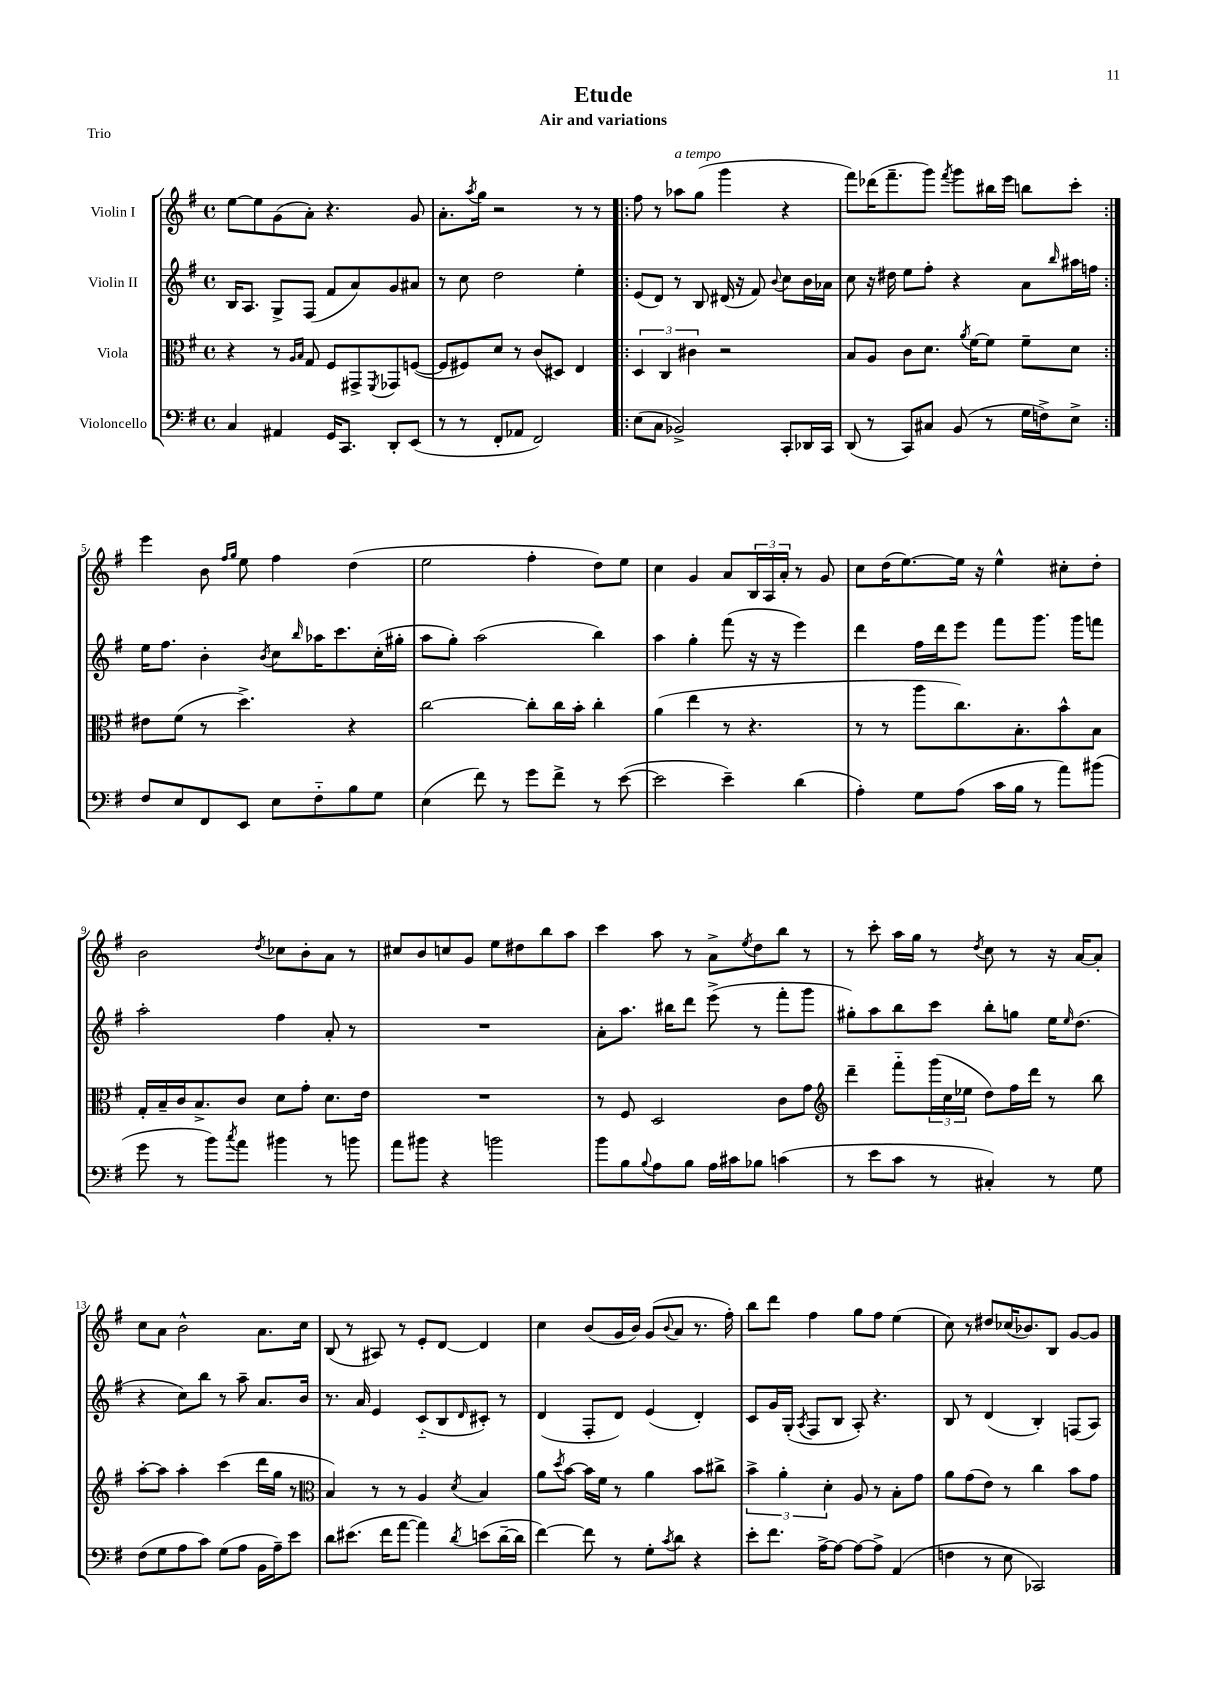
\header { title = "Etude" subtitle = "Air and variations" piece = "Trio" }
<<
\new StaffGroup <<
\new Staff = "s0" \with { instrumentName = "Violin I" } {
    \clef treble \key g \major \defaultTimeSignature \time 4/4
    e''8~ e''8 g'8( a'8-.) r4. g'8 |
    a'8.-. \acciaccatura { a''8 } g''16 r2 r8 r8 |
    \repeat volta 2 { fis''8 r8 aes''8^\markup { \italic "a tempo" } g''8( g'''4 r4 |
    fis'''8) des'''16( fis'''8.-- g'''8) \acciaccatura { fis'''8 } g'''8 bis''16 e'''16 b''8 c'''8-. | }
    e'''4 b'8 \grace { fis''16 g''16 } e''8 fis''4 d''4( |
    e''2 fis''4-. d''8) e''8 |
    c''4 g'4 a'8 \tuplet 3/2 { b16 a16 a'16-. } r8 g'8 |
    c''8 d''16( e''8.~) e''16 r16 e''4-^ cis''8-. d''8-. |
    b'2 \acciaccatura { d''8 } ces''8 b'8-. a'8 r8 |
    cis''8 b'8 c''8 g'8 e''8 dis''8 b''8 a''8 |
    c'''4 a''8 r8 a'8-> \acciaccatura { e''8 } d''8 b''8 r8 |
    r8 c'''8-. a''16 g''16 r8 \acciaccatura { d''8 } c''8 r8 r16 a'16~ a'8-. |
    c''8 a'8 b'2-^ a'8. c''16 |
    b8( r8 ais8) r8 e'8-. d'8~ d'4 |
    c''4 b'8( g'16 b'16) g'8( \appoggiatura { b'8 } a'8 r8. fis''16-.) |
    b''8 d'''8 fis''4 g''8 fis''8 e''4( |
    c''8) r8 dis''8 ces''16( bes'8.) b8 g'8~ g'8 \bar "|." |
}
\new Staff = "s1" \with { instrumentName = "Violin II" } {
    \clef treble \key g \major \defaultTimeSignature \time 4/4
    b16 a8. g8-> fis8( fis'8 a'8) g'8 ais'8 |
    r8 c''8 d''2 e''4-. |
    \repeat volta 2 { e'8( d'8) r8 b8 dis'16( r16 fis'8) \appoggiatura { b'8 } c''8 b'16 aes'16 |
    c''8 r16 dis''16 e''8 fis''8-. r4 a'8 \grace { b''16 } ais''16 f''16 | }
    e''16 fis''8. b'4-. \acciaccatura { b'8 } c''8 \grace { b''16 } aes''16 c'''8. c''16-.( gis''16-. |
    a''8 g''8-.) a''2( b''4) |
    a''4 g''4-. fis'''8( r16 r16 e'''4) |
    d'''4 fis''16 d'''16 e'''8 fis'''8 g'''8. g'''16 f'''8 |
    a''2-. fis''4 a'8-. r8 |
    R1 |
    a'8-. a''8. bis''16 d'''8 e'''8->( r8 fis'''8-. g'''8 |
    gis''8-.) a''8 b''8 c'''8 b''8-. g''8 e''16 \grace { e''16 } d''8.( |
    r4 c''8) b''8 r8 a''8-- a'8. b'16 |
    r8. a'16 e'4 c'8-_( b8 \grace { d'16 } cis'8-.) r8 |
    d'4( fis8-. d'8) e'4( d'4-.) |
    c'8 g'16 g16-.( \acciaccatura { a8 } fis8 b8 a8-.) r4. |
    b8 r8 d'4( b4-.) f8( a8) \bar "|." |
}
\new Staff = "s2" \with { instrumentName = "Viola" } {
    \clef alto \key g \major \defaultTimeSignature \time 4/4
    r4 r8 \grace { a16 b16 } g8 fis8 gis,8-> \acciaccatura { fis,8 } ges,8 f8~( |
    f8 fis8) d'8 r8 c'8( dis8) e4 |
    \repeat volta 2 { \tuplet 3/2 { d4 c4 cis'4 } r2 |
    b8 a8 c'8 d'8. \acciaccatura { a'8 } fis'16~ fis'8 fis'8-- d'8 | }
    eis'8 fis'8( r8 d''4.->) r4 |
    c''2~ c''8-. c''16 b'16-. c''4-. |
    a'4( e''4 r8 r4. |
    r8 r8 a''8 c''8.) b8.-. b'8-^ b8 |
    g16-. b16-- c'16 b8.-> c'8 d'8 g'8-. d'8. e'16 |
    R1 |
    r8 fis8 d2 c'8 g'8 |
    \clef treble d'''4-- fis'''8-_ \tuplet 3/2 { g'''16( c''16 ees''16 } d''8) fis''16 d'''16 r8 b''8 |
    a''8~-. a''8 a''4-. c'''4( d'''16 g''16 r8 |
    \clef alto b4) r8 r8 a4 \acciaccatura { d'8 } b4 |
    a'8 \acciaccatura { d''8 } b'8~ b'16 fis'16 r8 a'4 b'8 cis''8-> |
    \tuplet 3/2 { b'4-> a'4-. d'4-. } a8 r8 b8-. g'8 |
    a'8 g'8( e'8) r8 c''4 b'8 g'8 \bar "|." |
}
\new Staff = "s3" \with { instrumentName = "Violoncello" } {
    \clef bass \key g \major \defaultTimeSignature \time 4/4
    c4 ais,4 g,16 c,8. d,8-. e,8( |
    r8 r8 fis,8-. aes,8 fis,2) |
    \repeat volta 2 { e8( c8 bes,2->) c,8-. des,16 c,16 |
    d,8( r8 c,8) cis8 b,8( r8 g16 f16->) e8-> | }
    fis8 e8 fis,8 e,8 e8 fis8-_ b8 g8 |
    e4( fis'8) r8 g'8 fis'8-> r8 e'8~( |
    e'2 e'4--) d'4( |
    a4-.) g8 a8( c'16 b16 r8 a'8) bis'8( |
    g'8 r8 b'8) \acciaccatura { c''8 } a'8 bis'4 r8 b'8 |
    a'8 bis'8 r4 b'2 |
    b'8 b8 \appoggiatura { b8 } a8 b8 a16 cis'16 bes8 c'4( |
    r8 e'8 c'8 r8 cis4-.) r8 g8 |
    fis8( g8 a8 c'8) g8( a8 b,16 a16--) e'8 |
    d'8 eis'8.( fis'16 a'8~ a'4) \acciaccatura { d'8 } e'8( d'16~-- d'16 |
    fis'4~) fis'8 r8 g8-. \acciaccatura { c'8 } d'8 r4 |
    e'8-. fis'8. a16~-> a8~ a8~ a8-> a,4( |
    f4 r8 e8 ces,2) \bar "|." |
}
>>
>>
